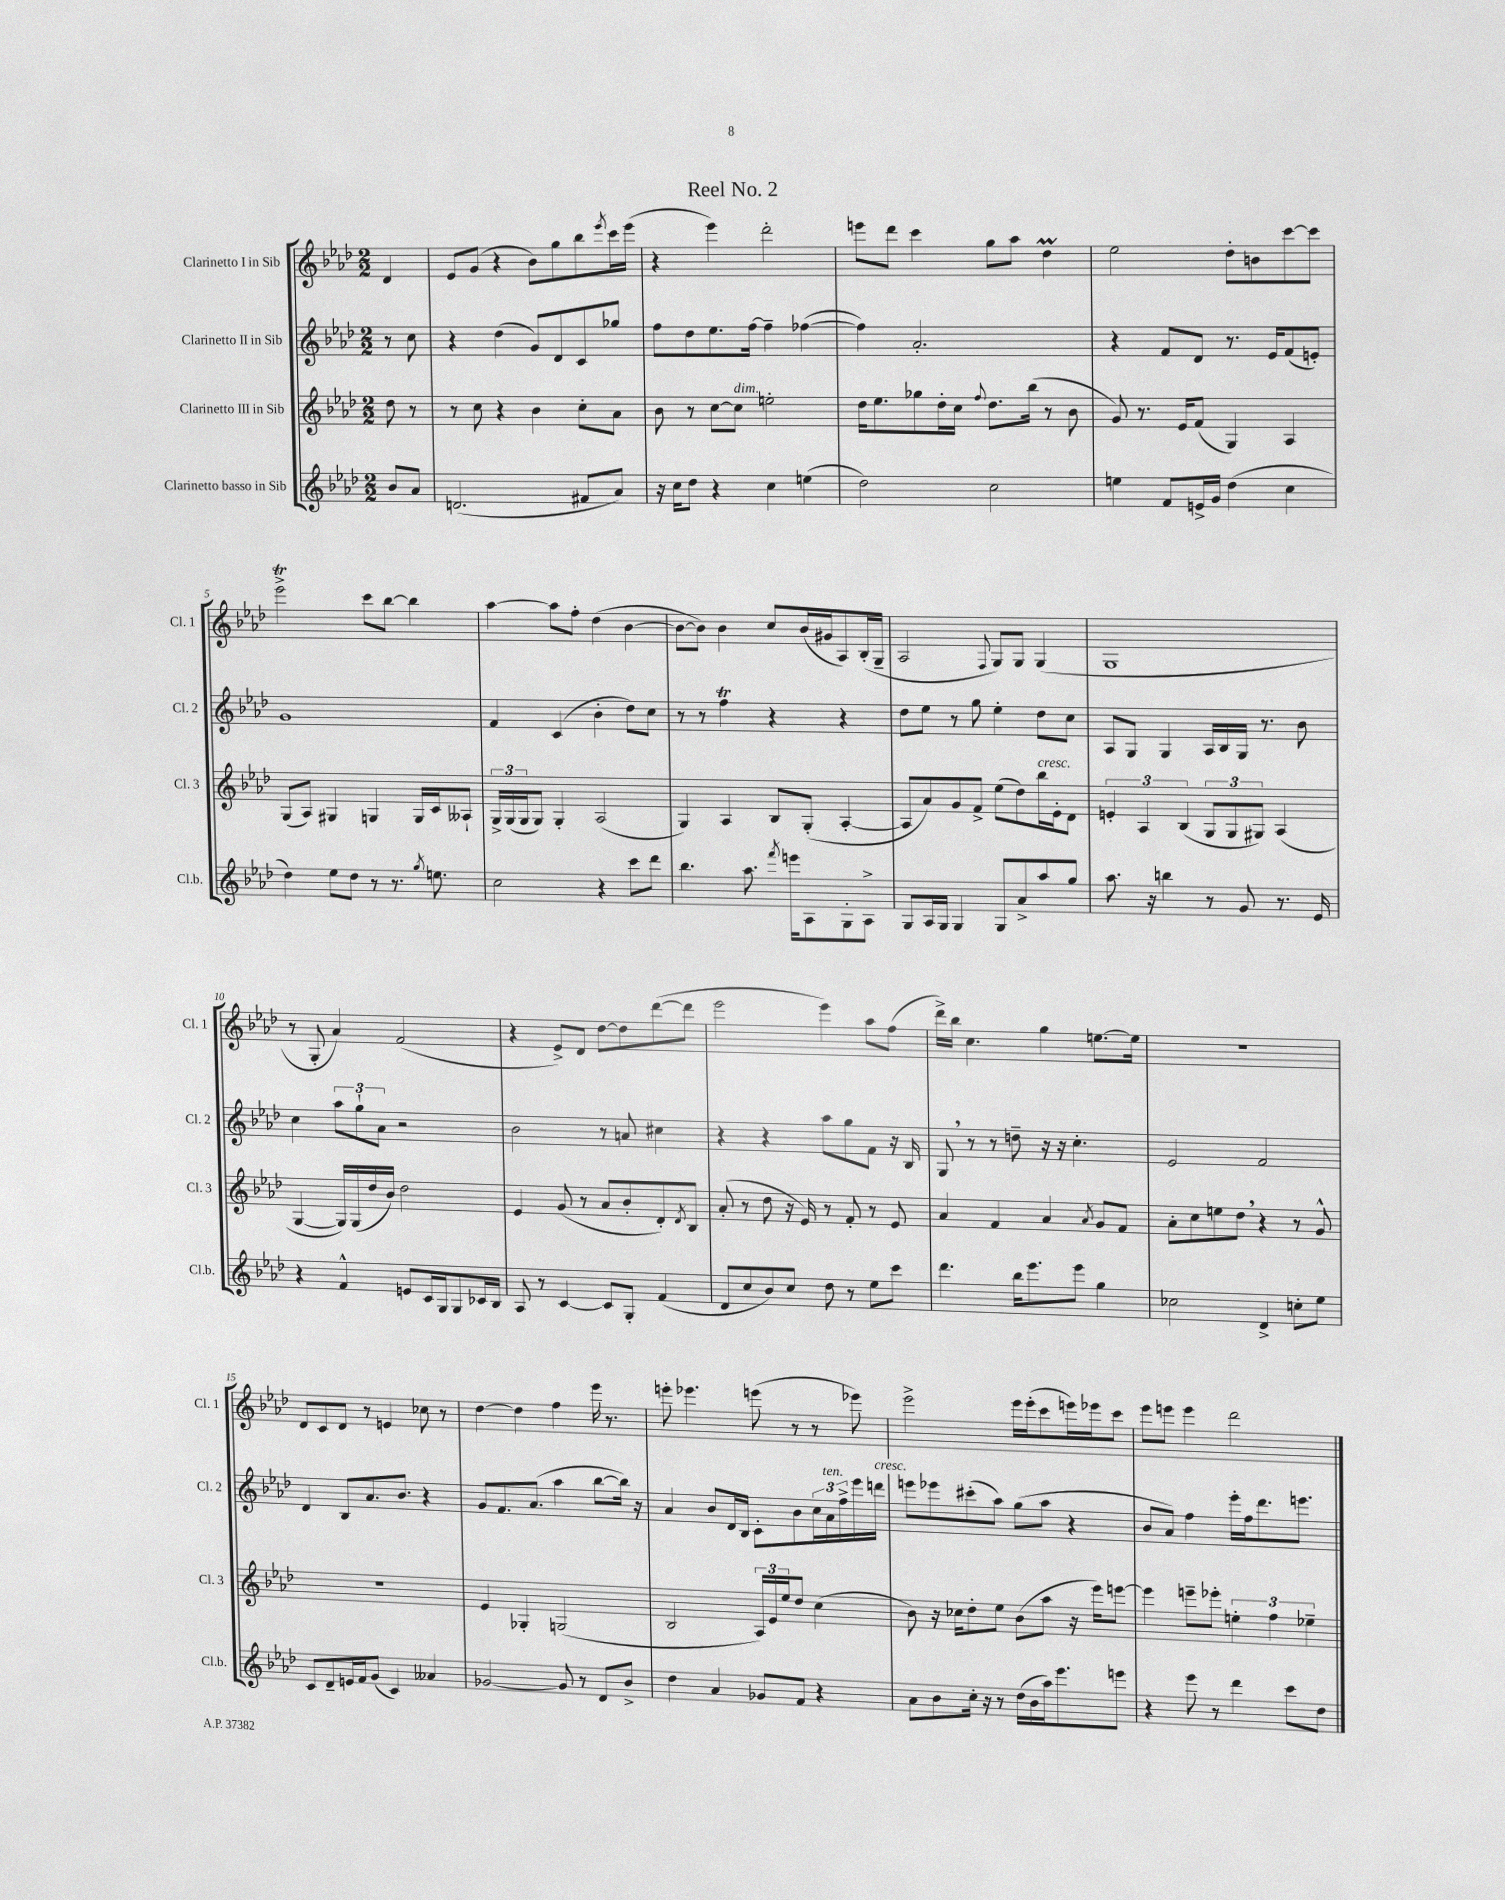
\header { title = "Reel No. 2" }
<<
\new StaffGroup <<
\new Staff = "s0" \with { instrumentName = "Clarinetto I in Sib" shortInstrumentName = "Cl. 1" } {
    \clef treble \key aes \major \numericTimeSignature \time 2/2 \partial 4
    des'4 |
    ees'8 g'8( r4 bes'8) g''8 bes''8 \acciaccatura { ees'''8 } c'''16 ees'''16( |
    r4 ees'''4) des'''2-. |
    e'''8 des'''8 c'''4 g''8 aes''8 des''4\prall |
    ees''2 des''8-. b'8 c'''8~ c'''8 |
    ees'''2->\trill c'''8 bes''8~ bes''4 |
    aes''4~ aes''8 f''8-. des''4( bes'4~ |
    bes'8~ bes'8) bes'4 c''8 bes'16( gis'16 aes8) bes16-.( g16-- |
    aes2 \appoggiatura { f8 } g8) g8 g4( |
    g1 |
    r8 g8-. aes'4) f'2( |
    r4 ees'8->) des'8 des''8~ des''8 des'''8~( des'''8 |
    ees'''2 ees'''4) aes''8 f''8( |
    des'''16->) bes''16 c''4. g''4 e''8.~ e''16 |
    r1 |
    des'8 c'8 des'8 r8 e'4 ces''8 r8 |
    des''4~ des''4 f''4 ees'''16 r8. |
    e'''8-. ees'''4. e'''8( r8 r8 ees'''8) |
    ees'''2-> ees'''16 ees'''16-.( c'''8 e'''16) ees'''16 c'''8 |
    ees'''8 e'''8 e'''4 des'''2 \bar "|." |
}
\new Staff = "s1" \with { instrumentName = "Clarinetto II in Sib" shortInstrumentName = "Cl. 2" } {
    \clef treble \key aes \major \numericTimeSignature \time 2/2 \partial 4
    r8 c''8 |
    r4 des''4( g'8) des'8 c'8 ges''8 |
    f''8 des''8 ees''8. f''16~ f''4-- fes''4~( |
    fes''4) aes'2.-. |
    r4 f'8 des'8 r8. ees'16 f'8( e'8-.) |
    g'1 |
    f'4 c'4( bes'4-. des''8) c''8 |
    r8 r8 f''4\trill r4 r4 |
    des''8 ees''8 r8 g''8 ees''4-. des''8 c''8 |
    aes8 g8 g4 aes16 bes16 g16 r8. bes'8 |
    c''4 \tuplet 3/2 { aes''8 g''8-! aes'8 } r2 |
    bes'2 r8 a'8 cis''4 |
    r4 r4 aes''8 g''8 f'8 r16 bes16 |
    g8 \breathe r8 r8 d''8-- r16 r16 c''4.-. |
    ees'2 f'2 |
    des'4 bes8 aes'8. bes'8. r4 |
    g'8 f'8. aes'8.( aes''4 bes''8~ bes''16) r16 |
    aes'4 bes'8 des'16 bes16 c'8-. bes'8 \tuplet 3/2 { c''16 aes'16^\markup { \italic "ten." } f''16-> } ees'''16 d'''16^\markup { \italic "cresc." } |
    e'''8 ees'''8 cis'''8-.( aes''8) g''8( aes''8 r4 |
    bes'8 aes'8) f''4 ees'''16-. f''16 des'''8. e'''8. \bar "|." |
}
\new Staff = "s2" \with { instrumentName = "Clarinetto III in Sib" shortInstrumentName = "Cl. 3" } {
    \clef treble \key aes \major \numericTimeSignature \time 2/2 \partial 4
    des''8 r8 |
    r8 c''8 r4 bes'4 c''8-. aes'8 |
    bes'8 r8 c''8~ c''8^\markup { \italic "dim." } e''2-. |
    des''16 ees''8. ges''8 des''16-. c''16 \appoggiatura { f''8 } des''8. bes''16( r8 bes'8 |
    g'8) r8. ees'16 f'8( g4) aes4 |
    g8( aes8) gis4 g4 g16 c'16 aeses8-! |
    \tuplet 3/2 { g16-> g16( g16 } g8) g4-. aes2( |
    g4) aes4 bes8 g8-.( aes4~-. |
    aes8 aes'8) g'8 f'8-> ees''8( des''8) bes''16^\markup { \italic "cresc." } ees'16-. des'8 |
    \tuplet 3/2 { e'4-. aes4 bes4( } \tuplet 3/2 { g8 g8 gis8) } aes4( |
    g4~ g16) g16( des''16 bes'16) des''2 |
    ees'4 g'8( r8 aes'8 bes'8-. des'8-.) \acciaccatura { des'8 } bes8 |
    aes'8-.( r8 des''8 r16 ees'16) r8 f'8-. r8 ees'8 |
    aes'4 f'4 aes'4 \acciaccatura { aes'8 } g'8 f'8 |
    aes'8-. c''8 e''8 des''8 \breathe r4 r8 g'8-^ |
    R1 |
    ees'4 ges4-. g2( |
    bes2 \tuplet 3/2 { aes16) ees'16 ees''16 } des''8 c''4( |
    bes'8) r16 ces''16 des''8-. ees''8 bes'8( aes''8 r16 ees'''16) e'''8~ |
    e'''4 e'''8-- ees'''8-. \tuplet 3/2 { e''4-. f''4 ees''4-- } \bar "|." |
}
\new Staff = "s3" \with { instrumentName = "Clarinetto basso in Sib" shortInstrumentName = "Cl.b." } {
    \clef treble \key aes \major \numericTimeSignature \time 2/2 \partial 4
    bes'8 aes'8 |
    d'2.( fis'8 aes'8) |
    r16 c''16 des''8 r4 c''4 e''4( |
    des''2) c''2 |
    e''4 f'8 e'16-> g'16 des''4( c''4 |
    des''4) ees''8 des''8 r8 r8. \acciaccatura { g''8 } e''8. |
    c''2 r4 c'''8 des'''8 |
    bes''4. aes''8. \acciaccatura { f'''8 } e'''16 aes8 g8-. aes8-> |
    g8 aes16 g16 g4 g8 aes'8-> aes''8 g''8 |
    aes''8. r16 b''4 r8 g'8 r8. ees'16 |
    r4 f'4-^ e'8 c'16 g16 g8 ces'16 bes16 |
    aes8 r8 c'4~ c'8 g8-. f'4( |
    des'8 c''8 bes'8) c''8 des''8 r8 ees''8 c'''8 |
    des'''4. bes''16 ees'''8. ees'''8 g''4 |
    ces''2 des'4-> c''8-. ees''8 |
    c'8 des'8-- e'16 f'16 g'8( c'4) aeses'4 |
    ges'2~ ges'8 r8 des'8 bes'8-> |
    des''4 aes'4 ges'8 f'8 r4 |
    aes'8 bes'8 c''16-. r16 r8 des''16( bes'16 aes''16) ees'''8. e'''8 |
    r4 ees'''8 r8 des'''4 c'''8 des''8 \bar "|." |
}
>>
>>
